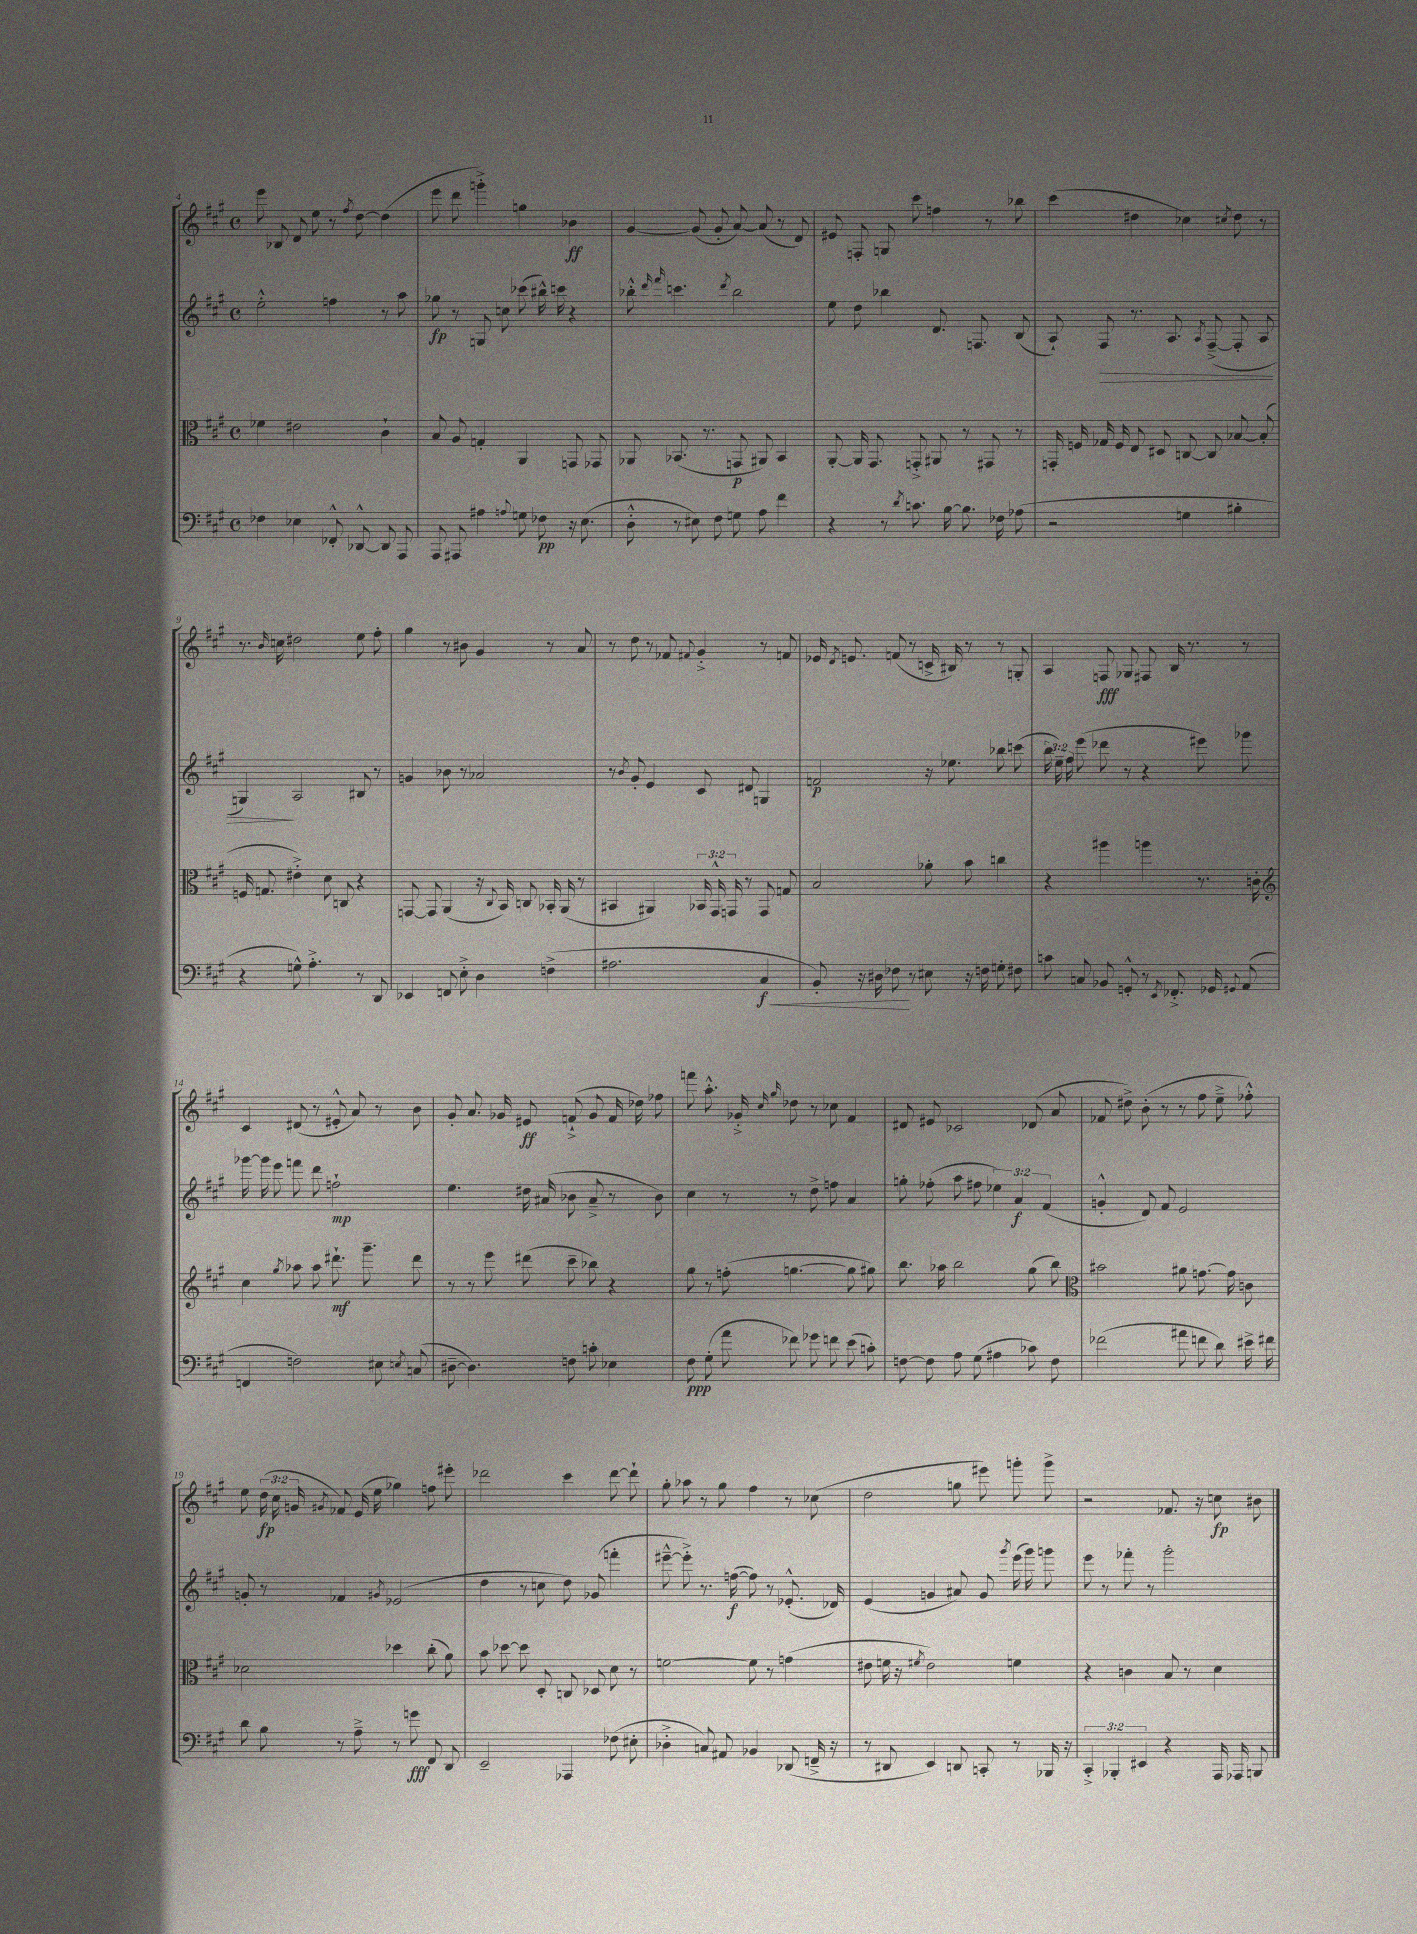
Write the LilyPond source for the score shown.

<<
\new StaffGroup <<
\new Staff = "s0" {
    \clef treble \key a \major \defaultTimeSignature \time 4/4 \override Staff.TupletNumber.text = #tuplet-number::calc-fraction-text
    \autoBeamOff e'''8 bes8 d'8 e''8 r8 \acciaccatura { fis''8 } d''8~ d''4( |
    e'''8 d'''8 g'''4-.->) g''4 bes'4\ff |
    gis'4~ gis'8( gis'8-. a'8~) a'8( r8 d'8) |
    eis'8 f8-. g8 cis'''8 f''4 r8 bes''8 |
    cis'''4( dis''4 ces''4) \acciaccatura { cis''8 } dis''8 r8 |
    r8. \grace { b'16 } c''16 dis''2 e''8 fis''8-. |
    gis''4 r8 bis'8 gis'4 r8 a'8 |
    r8 d''8 r8 fes'8 \appoggiatura { fis'8 } gis'4-.-> r8 f'8 |
    ees'16 \acciaccatura { d'8 } e'8. f'8( r8 c'16-> bis16) r8 r8 g8-. |
    a4 f8\fff ges8 fis8 b16 r8. r8 |
    cis'4 dis'8( r8 eis'8-.-^ a'8) r8 b'8 |
    gis'8-. a'8. ges'16 eis'8\ff f'8-!->( ges'8 f'16 des''16) fes''8 |
    f'''8 a''8.-.-^ ges'16-.-> \grace { cis''16 gis''16 } des''8 r8 ces''8 fis'4 |
    dis'8 eis'8 ces'2 des'8( a'8 |
    fes'8 dis''8->) b'8-.( r8 r8 fis''8 e''8---> fes''8-.-^) |
    e''8 \tuplet 3/2 { d''16\fp( cis''16 g'16 } \acciaccatura { gis'8 } fes'8) e'16( e''16 ges''4) f''8 eis'''8-. |
    des'''2 cis'''4 des'''8~ des'''8-! |
    gis''8-. aes''8 r8 gis''8 fis''4 r8 ces''8( |
    d''2 g''8 eis'''8) g'''8-. g'''8-> |
    r2 fes'8. r16 c''8\fp bis'8 \bar "|." |
}
\new Staff = "s1" {
    \clef treble \key a \major \defaultTimeSignature \time 4/4 \override Staff.TupletNumber.text = #tuplet-number::calc-fraction-text
    \autoBeamOff e''2-.-^ f''4 r8 a''8 |
    ges''8\fp r8 g8 c''8 ces'''8( bis''16-^) c'''16 r4 |
    bes''8-.-^ \grace { d'''16 fis'''16 } c'''4. \acciaccatura { d'''8 } bes''2 |
    e''8 d''8 bes''4 d'8. f8. b8( |
    a8-!) fis8\> r8. a8. \acciaccatura { a8 } fis8~--->( fis8-. a8 |
    g4\!) a2 bis8 r8 |
    g'4 bes'8 r8 aes'2 |
    r8 \acciaccatura { b'8 } gis'8-. e'4 cis'8 dis'8 g4 |
    f'2\p r16 ees''8. bes''8 c'''8( |
    \tuplet 3/2 { b''16 e''16--) fis''16 } e'''8( des'''8 r8 r4 eis'''8) ges'''8 |
    ges'''16~ ges'''16 e'''8 f'''8 d'''8 f''2-!\mp |
    e''4. dis''16 ais'16( bes'8 ais'8---> r8 bes'8) |
    cis''4 r8 r8 d''8-> f''8 a'4 |
    g''8-. fes''8-.( a''8 fis''8 \tuplet 3/2 { ees''4) a'4\f fis'4( } |
    g'4-.-^ d'8) fis'8 e'2 |
    g'8-. r8 fes'4 \acciaccatura { gis'8 } ees'2( |
    d''4 r8 c''8 d''8) ges'8( f'''4-. |
    eis'''8~---^ eis'''8-.->) r8. f''16~\f( f''8) r8 ees'8.-.-^( des'16) |
    e'4( g'4 ais'8) g'8 \acciaccatura { gis'''8 } e'''16( gis'''16) g'''8 |
    e'''8 r8 fes'''8-. r8 gis'''2-. \bar "|." |
}
\new Staff = "s2" {
    \clef alto \key a \major \defaultTimeSignature \time 4/4 \override Staff.TupletNumber.text = #tuplet-number::calc-fraction-text
    \autoBeamOff fes'4 eis'2 cis'4-! |
    b8 a8 g4-. a,4 g,8 ges,8 |
    aes,8 bes,8.( r8. g,8\p ais,8) bes,4 |
    a,8~-. a,16 gis,8. g,8-.-> ais,8 r8 gis,8 r8 |
    g,16-. f16 ges16 f16 e8 dis8 c8~ c8 bes8~ bes8-.( |
    f16 g8. eis'4-.->) d'8 c8 r4 |
    g,8~ g,8 a,4( r16 \appoggiatura { cis8 } b,16) c8 bes,16-. a,16( r8 |
    bis,4 ais,4) \tuplet 3/2 { bes,16 gis,16-^ g,16 } r8 g,8 g8 |
    b2 aes'8-. b'8 c''4 |
    r4 ais''4 a''4 r8. c'16-. |
    \clef treble cis''4 \acciaccatura { gis''8 } aes''8 aes''8 dis'''8.-!\mf gis'''8.-- dis'''8 |
    r8 r8 e'''8 dis'''8( cis'''8-- bes''8) r4 |
    gis''8 r8 f''8-.( g''4.~ g''8 gis''8) |
    b''8. aes''16 b''2 gis''8( b''8) |
    \clef alto bis'2 ais'8 g'8.~ g'16 c'8 |
    des'2 des''4 cis''8-.( a'8) |
    b'8 des''8~ des''8 d8-. c8 des8 d'8 r8 |
    f'2~ f'8 r8 g'4( |
    eis'8 f'16 r16 \acciaccatura { fis'8 } eis'2) f'4 |
    r4 c'4 b8 r8 d'4 \bar "|." |
}
\new Staff = "s3" {
    \clef bass \key a \major \defaultTimeSignature \time 4/4 \override Staff.TupletNumber.text = #tuplet-number::calc-fraction-text
    \autoBeamOff fes4 ees4 fes,8-.-^ des,8~-^ des,8 a,,8 |
    a,,8 ais,,8 ais4 \appoggiatura { a8 } g8 fes8\pp r16 e8.( |
    d8-.-^ r8 eis8) fis8 g8 a8 fis'4 |
    r4 r8 \acciaccatura { d'8 } c'8. b16~ b8. fes16 aes8( |
    r2 g4 bis4-. |
    r4 g8-^) a4.-.-> r8 d,8 |
    ees,4 f,8 e8-.-> d4 f4->( |
    ais2. cis4\f\< |
    b,8-.) r16 dis16 fes8\! r8 eis8 r16 f16 g8-. fis8 |
    c'8 c8 bes,8 g,8-.-^ r8 \acciaccatura { e,8 } fes,8.-.-> ges,16 \appoggiatura { gis,8 } a,8( |
    f,4 f2) eis8 \acciaccatura { e8 } c8( |
    dis8~-- dis4.) f8 c'8-. ees4 |
    fis8\ppp gis8-.( a'8 fes'8) ges'8 f'8 e'8( c'8-.) |
    f8~ f8 a8 gis8( ais4 ces'8) f8 |
    fes'2( ais'8 f'8 d'8) eis'16-> fis'16 |
    d'8 b8 r8 a8---> r8 g'8\fff fis,8 d,8 |
    e,2-- aes,,4 fes8( eis8-. |
    des4-.-> c8) ais,8 bes,4 des,8( f,16---> r16 |
    r8 dis,8 e,4) d,8 c,8-. r8 bes,,16 r16 |
    \tuplet 3/2 { cis,4-.-> bes,,4-. eis,4 } r4 a,,16 aes,,16 b,,8 \bar "|." |
}
>>
>>
\layout { \context { \Score currentBarNumber = #4 } }
